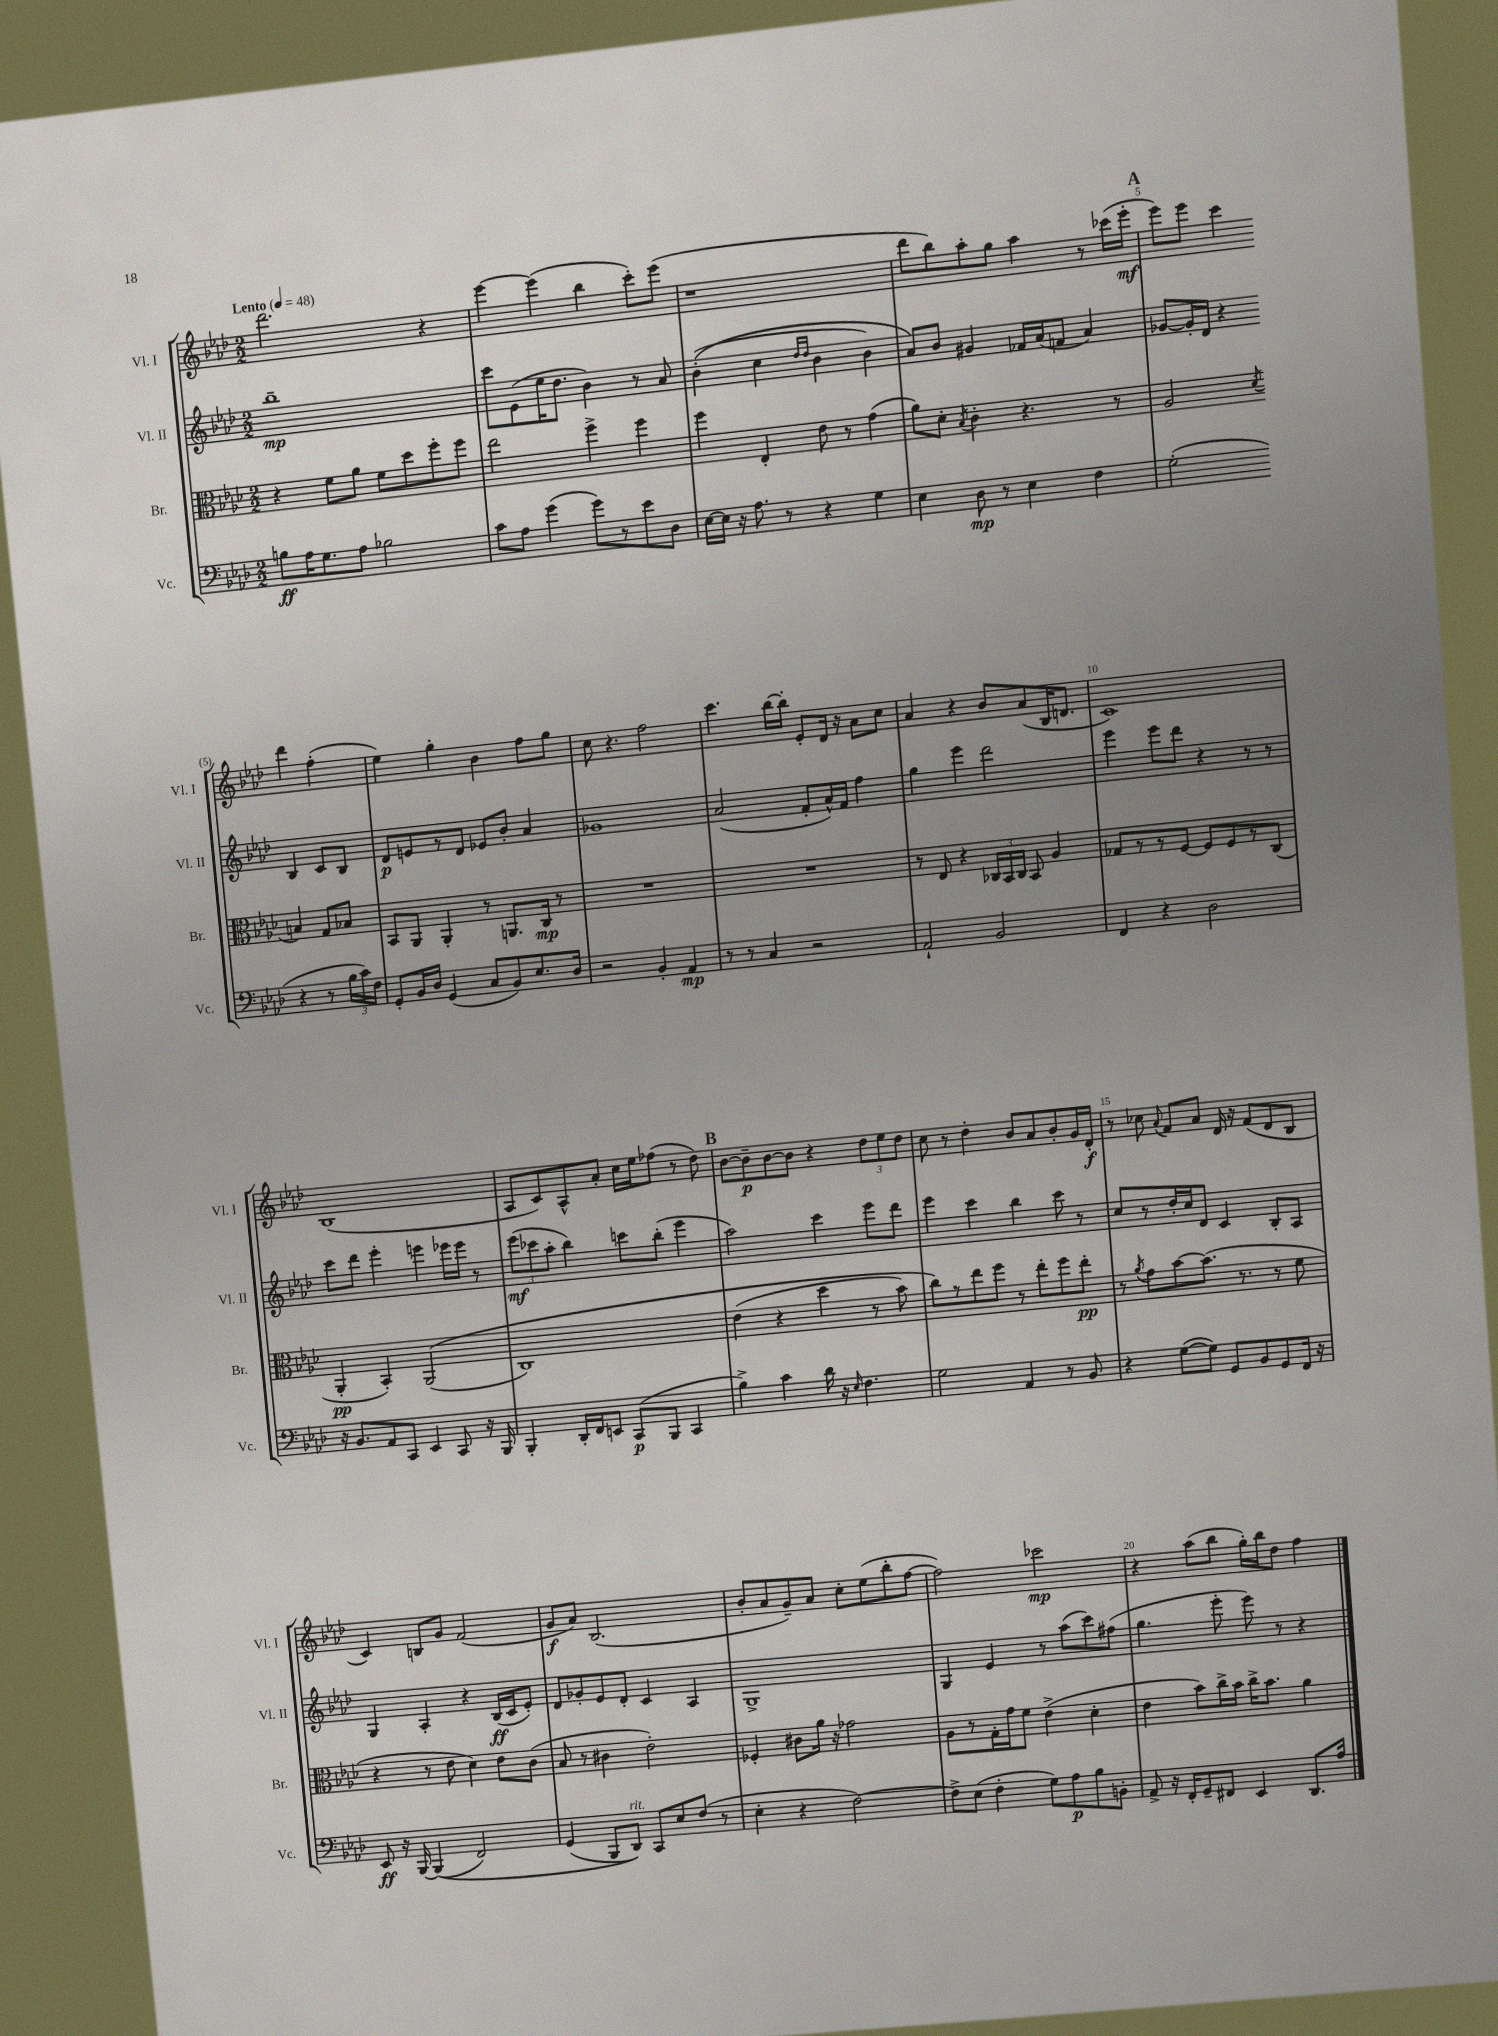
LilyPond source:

<<
\new StaffGroup <<
\new Staff = "s0" \with { instrumentName = "Vl. I" shortInstrumentName = "Vl. I" } {
    \clef treble \key aes \major \numericTimeSignature \time 2/2 \tempo "Lento" 4 = 48
    \autoBeamOff des'''2. r4 |
    ees'''4~ ees'''4( bes''4 c'''8[-.) ees'''8]( |
    r1 |
    des'''8[ bes''8) aes''8-. g''8] aes''4 r8 ces'''16[( ees'''16]-.\mf |
    \mark \markup { \bold "A" } ees'''8[) ees'''8] c'''4 des'''4 f''4-.( |
    ees''4) g''4-. bes'4 f''8[ g''8] |
    c''8 r4. f''2 |
    c'''4. bes''16[~ bes''16]-. ees'8[-. des'16] r16 aes'8[ c''8] |
    aes'4 r4 bes'8[ aes'8( bes16 d'8.] |
    c'1) |
    bes1( |
    aes8[ c'8) aes8-^ aes'8]-. c''16[ ees''16 fes''8]( r8 des''8) |
    \mark \markup { \bold "B" } bes'8[~ bes'8--\p bes'8~ bes'8] r4 \tuplet 3/2 { des''8[ ees''8 des''8] } |
    c''8 r8 des''4-. bes'8[ aes'8 bes'8-. g'16 des'16]-.\f |
    r8 ces''8 \appoggiatura { aes'8 } f'8[ aes'8] des'16 r16 f'8[( des'8 bes8] |
    c'4) b8[ g'8] f'2( |
    g'8[\f aes'8]) bes2.( |
    bes'8[-. aes'8 g'8--) aes'8] c''8[-. ees''8( bes''8-. f''8]~ |
    f''2) ces'''2\mp |
    r4 aes''8[( bes''8] g''16[-.) bes''16 des''8] f''4 \bar "|." |
}
\new Staff = "s1" \with { instrumentName = "Vl. II" shortInstrumentName = "Vl. II" } {
    \clef treble \key aes \major \numericTimeSignature \time 2/2
    \autoBeamOff bes''1--\mp |
    c'''8[ ees'8( ees''16 des''8.] bes'4) r8 aes'8 |
    bes'4-.(\( c''4 \grace { des''16[ des''16] } bes'4 bes'4) |
    aes'8[\) bes'8] gis'4 fes'16[ aes'16( f'8] aes'4) |
    \mark \markup { \bold "A" } ges'8[~ ges'16-. des'16] r4 bes4 c'8[ bes8] |
    des'8[\p e'8 r8 des'8] ees'8[ bes'8]-. aes'4 |
    ges'1 |
    aes'2( f'8[-. aes'16-^) f'16] f''4 |
    g''4 ees'''4 des'''2 |
    ees'''4 ees'''8[ des'''8] r4 r8 r8 |
    c'''8[ des'''8] ees'''4-. e'''4 ees'''16[ ees'''16] r8 |
    \tuplet 3/2 { ees'''8[\mf( ces'''8 aes''8]-. } bes''4) c'''8[ bes''8]-.( ees'''4 |
    \mark \markup { \bold "B" } aes''2) c'''4 ees'''8[ des'''8] |
    ees'''4 c'''4 bes''4 c'''8 r8 |
    c''8[ r8 des''16-. c''16 des'8] c'4 bes8[-. aes8] |
    g4 aes4-. r4 bes16[\ff( c'16 ees'8]-.) |
    des'8[ ges'8-. ees'8 des'8]-. c'4 aes4 |
    g1-> |
    g4 ees'4 r8 aes''8[( c'''8) fis''8]( |
    g''4. ees'''8-. ees'''8) r8 r4 \bar "|." |
}
\new Staff = "s2" \with { instrumentName = "Br." shortInstrumentName = "Br." } {
    \clef alto \key aes \major \numericTimeSignature \time 2/2
    \autoBeamOff r4 f'8[ aes'8] f'8[ des''8 f''8-. f''8] |
    ees''2 f''4-> f''4 |
    f''4 ees4-. ees'8 r8 g'4( |
    aes'8[) des'8]-. \acciaccatura { bes8 } c'4-. r4. r8 |
    \mark \markup { \bold "A" } aes2 \acciaccatura { des'8 } b4 g8[ bes8] |
    bes,8[ aes,8] aes,4-. r8 a,8.[ c16]\mp r8 |
    R1 |
    R1 |
    r8 ees8 r4 \tuplet 3/2 { ces16[ bes,16 ces16] } bes,8 aes4 |
    ges8[ r8 r8 f8]~ f8[ f8 r8 c8]( |
    aes,4-.\pp bes,4-.) aes,2(\( |
    c1) |
    \mark \markup { \bold "B" } ees'4( r4 des''4 r8 bes'8) |
    c''8[\) r8 ees''8 f''8] r8 ees''8[-. f''8 ees''8]-.\pp |
    r8 \acciaccatura { aes'8 } g'8[ bes'8~ bes'8.]( r8. r8 f'8 |
    r4 r8 ees'8 des'4) ees'8[ c'8]( |
    bes8 r8 cis'4 ees'2-.) |
    fes4-. cis'8[ aes'16] r16 ges'2 |
    aes8[ r8 g16-. g'16 f'8] ees'4->( des'4-. |
    ees'4 bes'8[) c''16-> bes'16] c''16[-> bes'8.] aes'4 \bar "|." |
}
\new Staff = "s3" \with { instrumentName = "Vc." shortInstrumentName = "Vc." } {
    \clef bass \key aes \major \numericTimeSignature \time 2/2
    \autoBeamOff b8[\ff aes16 g8. aes8] bes2 |
    c'8[ aes8] g'4( g'8[) r8 ees'8 des8] |
    ees16[~ ees16] r16 aes8. r8 r4 g4 |
    ees4 des8\mp r8 ees4 f4 |
    \mark \markup { \bold "A" } g2-.( r4 r8 \tuplet 3/2 { bes16[ c'16) f16] } |
    g,8[-. bes,16 des16] g,4( c8[ bes,8) ees8. des16] |
    r2 bes,4-. aes,4\mp |
    r8 r8 c4 r2 |
    aes,2-! bes,2 |
    f,4 r4 des2 |
    r16 bes,8.[ aes,8 c,8] ees,4 c,8 r16 bes,,16 |
    bes,,4-. des,16[-. f,16 e,8] c,8[\p( bes,,8] c,4 |
    \mark \markup { \bold "B" } bes4->) c'4 des'16 r16 \grace { ees16 } f4. |
    g2 aes,4 r8 bes,8 |
    r4 g8[~( g8]) g,8[ bes,8 g,8 f,16] r16 |
    ees,8\ff r16 bes,,16~ bes,,4(\( f,2) |
    g,4( bes,,8[ des,8]^\markup { \italic "rit." })\) c,8[ ees8 f8]( r8 |
    ees4-. r4 f2~) |
    f8[-> ees8]( f4-. g8[) aes8\p bes8 b,8]-. |
    aes,8-> r16 f,16[-. g,8-- fis,8] ees,4 des,8.[ aes16] \bar "|." |
}
>>
>>
\layout { \context { \Score \override BarNumber.break-visibility = ##(#f #t #t) barNumberVisibility = #(every-nth-bar-number-visible 5) } }
